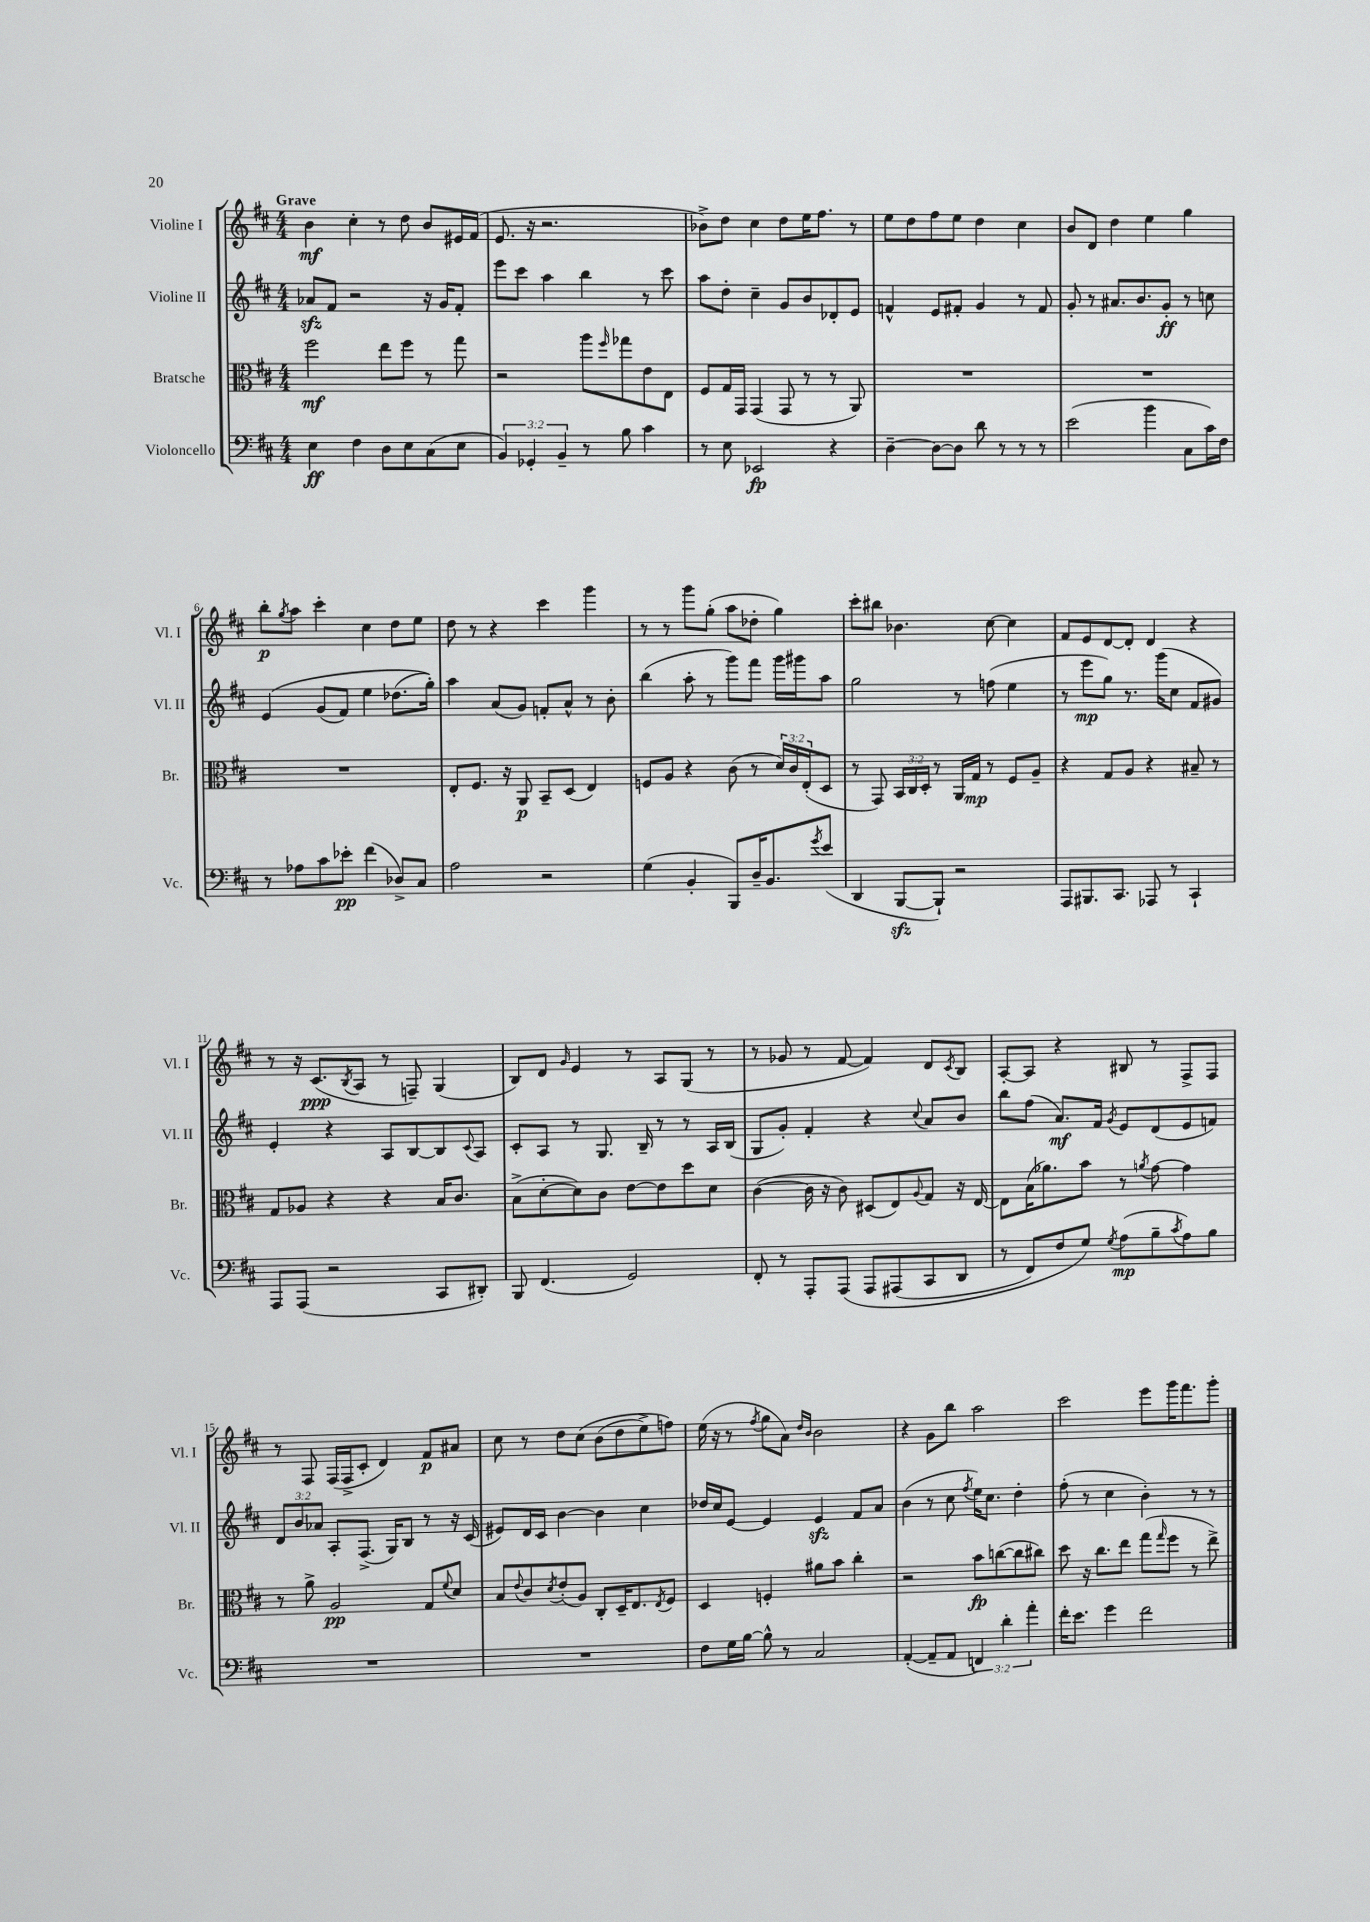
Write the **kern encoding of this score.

**kern	**kern	**kern	**kern
*staff4	*staff3	*staff2	*staff1
*clefF4	*clefC3	*clefG2	*clefG2
*k[f#c#]	*k[f#c#]	*k[f#c#]	*k[f#c#]
*M4/4	*M4/4	*M4/4	*M4/4
4E\	2ff#\	8a-/L	4b\
.	.	8f#/J	.
4F#\	.	2r	4cc#'\
8D\L	8ee\L	.	8r
8E\	8ff#\J	.	8dd\
(8C#\	8r	16r	8b/L
.	.	16g/LK	.
8E\J	8gg\	8f#'/J	16e#/L
.	.	.	(16f#/JJ
=	=	=	=
6BB/)	2r	8eee\L	8.e/
.	.	8ccc#\J	.
6GG-'/	.	.	.
.	.	.	16r
.	.	4aa\	2.r
6BB~/	.	.	.
8r	8aa\L	4bb\	.
.	16qqff#/	.	.
8B\	8gg-\	.	.
4c#\	8e\	8r	.
.	8E\J	8ccc#\	.
=	=	=	=
8r	8F#/L	8aa\L	8b-^\L)
8E\	16G/L	8dd'\J	8dd\J
.	16GG/JJ	.	.
2EE-/	(4GG/	4cc#~\	4cc#\
.	8GG/	8g/L	8dd\L
.	8r	8b/	16ee\K
.	.	.	8.ff#\J
4r	8r	8d-'/	.
.	8AA/)	8e/J	8r
=	=	=	=
[4D~\	1r	4f^^/	8ee\L
.	.	.	8dd\
8D\_L	.	8e/L	8ff#\
8D\]J	.	8f#'/J	8ee\J
8d\	.	4g/	4dd\
8r	.	.	.
8r	.	8r	4cc#\
8r	.	8f#/	.
=	=	=	=
(2e\	1r	8g'/	8b/L
.	.	8r	8d/J
.	.	8.a#/L	4dd\
.	.	8.b/	.
4b\	.	.	4ee\
.	.	8g'/J	.
8C#\L	.	8r	4gg\
16c#\L)	.	8cc\	.
16F#\JJ	.	.	.
=	=	=	=
8r	1r	&(4e/	8bb'\L
.	.	.	8qgg/
8A-\L	.	.	8aa\J
8c#\	.	(8g/L	4ccc#'\
8e-'\J	.	8f#/J)	.
(4f#\	.	4ee\	4cc#\
8D-^/L)	.	(8.dd-\L	8dd\L
8C#/J	.	.	8ee\J
.	.	16gg'\Jk)&)	.
=	=	=	=
2A\	8E'/L	4aa\	8dd\
.	8.F#/J	.	8r
.	.	(8a/L	4r
.	16r	.	.
.	8AA/	8g/J)	.
2r	8BB~/L	8f'/L	4ccc#\
.	(8D/J	8a^^/J	.
.	4E/)	8r	4ggg\
.	.	8b'\	.
=	=	=	=
(4G\	8F/L	(4bb\	8r
.	8A/J	.	8r
4BB'/	4r	8aa'\	8ggg\L
.	.	8r	(8gg'\J
8BBB/L)	(8c#\	8ggg\L)	8aa\L
16D~/K	8r	8fff#\J	8dd-'\J
8.BB/	.	.	.
.	24d/LL)	16ggg\LL	4gg\)
.	24c#/	.	.
.	.	16ggg#\J	.
.	(24E'/J	.	.
8qg/	.	.	.
(8e/J	8D/J	8aa\J	.
=	=	=	=
4DD/	8r	2gg\	8ccc#'\L
.	8GG/)	.	8bb#\J
[8BBB/L	24BB/LL	.	4.b-\
.	24C#/	.	.
.	24D'/JJ	.	.
8BBB`/]J)	8r	.	.
2r	16AA/LL	8r	.
.	16G/JJ	.	.
.	8r	(8ff\	[8cc#\
.	8F#/L	4ee\	4cc#\]
.	8A~/J	.	.
=	=	=	=
8AAA/L	4r	8r	8f#/L
8.BBB#/	.	8eee\L	8e/
.	8G/L	8gg\J)	[8d/
8.CC#/J	.	.	.
.	8A/J	8.r	8d'/]J
8AAA-/	4r	.	4d/
.	.	(16ggg\LK	.
8r	.	8cc#\J	.
4CC#`/	8B#~/	8f#/L	4r
.	8r	8g#/J)	.
=	=	=	=
8AAA/L	8G/L	4e'/	8r
(8AAA/J	8A-/J	.	16r
.	.	.	(8.c#/L
2r	4r	4r	.
.	.	.	8qB/
.	.	.	8A/J
.	4r	8A/L	8r
.	.	[8B/	8F~/)
8CC#/L	16B/LK	8B/]	(4G/
.	8.c#/J	.	.
.	.	8qqc#/	.
8DD#'/J)	.	8A/J	.
=	=	=	=
8BBB/	(8B^\L	8c#'/L	8B/L)
(4.FF#/	[8d'\	8A/J	8d/J
.	.	.	16qqg/
.	8d\])	8r	4e/
.	8c#\J	8.G/	.
2GG/)	[8e\L	.	8r
.	.	16B~/	.
.	8e\]	8r	8A/L
.	8dd\	8r	(8G/J
.	8d\J	16A/LL	8r
.	.	(16B/JJ	.
=	=	=	=
8FF#'/	([4c#\	8G/L	8r
8r	.	8g'/J)	8g-/
8AAA'/L	16c#\]	4f#'/	8r
.	16r	.	.
&(8AAA/J	8c#\)	.	[8f#/
8AAA/L	(8D#/L	4r	4f#/])
(8AAA#/	8E/)	.	.
.	8qqA/	8qqcc#/	.
8CC#/	8G/J	8a/L	8d/L
.	.	.	8qc#/
8DD/J	16r	8b/J	8B/J
.	[16E/	.	.
=	=	=	=
8r	8E\]L	8bb\L	[8A'/L
8FF#/L)	(16B\K	(8ff#\J	8A/]J
.	8.a-\)	.	.
8F#/	.	8.a/L)	4r
8G/J&)	8b\J	.	.
.	.	16f#/Jk	.
8qG/	.	8qg/	.
(8A\L	8r	8e/L	8B#/
.	8qa/	.	.
8B~\	[8g\	(8d/	8r
8qc#/	.	.	.
8A\)	4g\]	8e/	8F#^/L
8B\J	.	8f/J)	8F#/J
=	=	=	=
1r	8r	12d/L	8r
.	.	12b/	.
.	8a^\	.	8F#/
.	.	12a-/J	.
.	2A/	8A'/L	(16F#/LL
.	.	.	16F#^/J
.	.	(8.F#^/J	8c#'/J
.	.	.	4d/)
.	.	16G/LK)	.
.	.	8B/J	.
.	8G/L	8r	8f#/L
.	8qqf#/	.	.
.	8d/J	16r	8a#/J
.	.	(16c#/	.
=	=	=	=
1r	8B/L	8e#/L)	8cc#\
.	8qqe/	.	.
.	8c#/	16d/L	8r
.	.	16c#/JJ	.
.	8qd/	.	.
.	(8e'/	[4b\	8dd\L
.	8A/J)	.	&(8cc#\J
.	8C#'/L	4b\]	(8b\L
.	16D~/K	.	8dd\
.	8.E/	.	.
.	.	4cc#\	8ee^\)
.	8qE/	.	.
.	8F#/J	.	8ff\J&)
=	=	=	=
8F#\L	4D/	16dd-/LL	(16ee\
.	.	16cc#/J	16r
16G\L	.	[8e/J	8r
[16B\JJ	.	.	.
.	.	.	8qff#/
8B^^\]	4F'/	4e/]	8gg\L
8r	.	.	8a\J)
.	.	.	16qqdd/LL
.	.	.	16qqb/JJ
2C#/	8a#\L	4e/	2b\
.	8b\J	.	.
.	4cc#'\	8f#/L	.
.	.	8a/J	.
=	=	=	=
([4AA'/	2r	(4b\	4r
8AA~/]L	.	8r	8g\L
8AA/J	.	8cc#\	8bb\J
.	.	8qff#/	.
6FF/)	8b\L	16ee\LK)	2aa\
.	.	8.cc#\J	.
.	([8cc\	.	.
6d'\	.	.	.
.	8cc\]	4dd'\	.
6a'\	.	.	.
.	8cc#\J)	.	.
=	=	=	=
16f#'\LK	8dd\	(8ff#'\	2ccc#\
8.e\J	.	.	.
.	16r	8r	.
.	8.cc#\L	.	.
4g\	.	4cc#\	.
.	8ee\J	.	.
2f#\	(8gg\L	4b'\)	8eee\L
.	16qqgg/	.	.
.	8ff#\J	.	16ggg\K
.	.	.	8.fff#\
.	8r	8r	.
.	8ee^\)	8r	8ggg'\J
==	==	==	==
*-	*-	*-	*-
